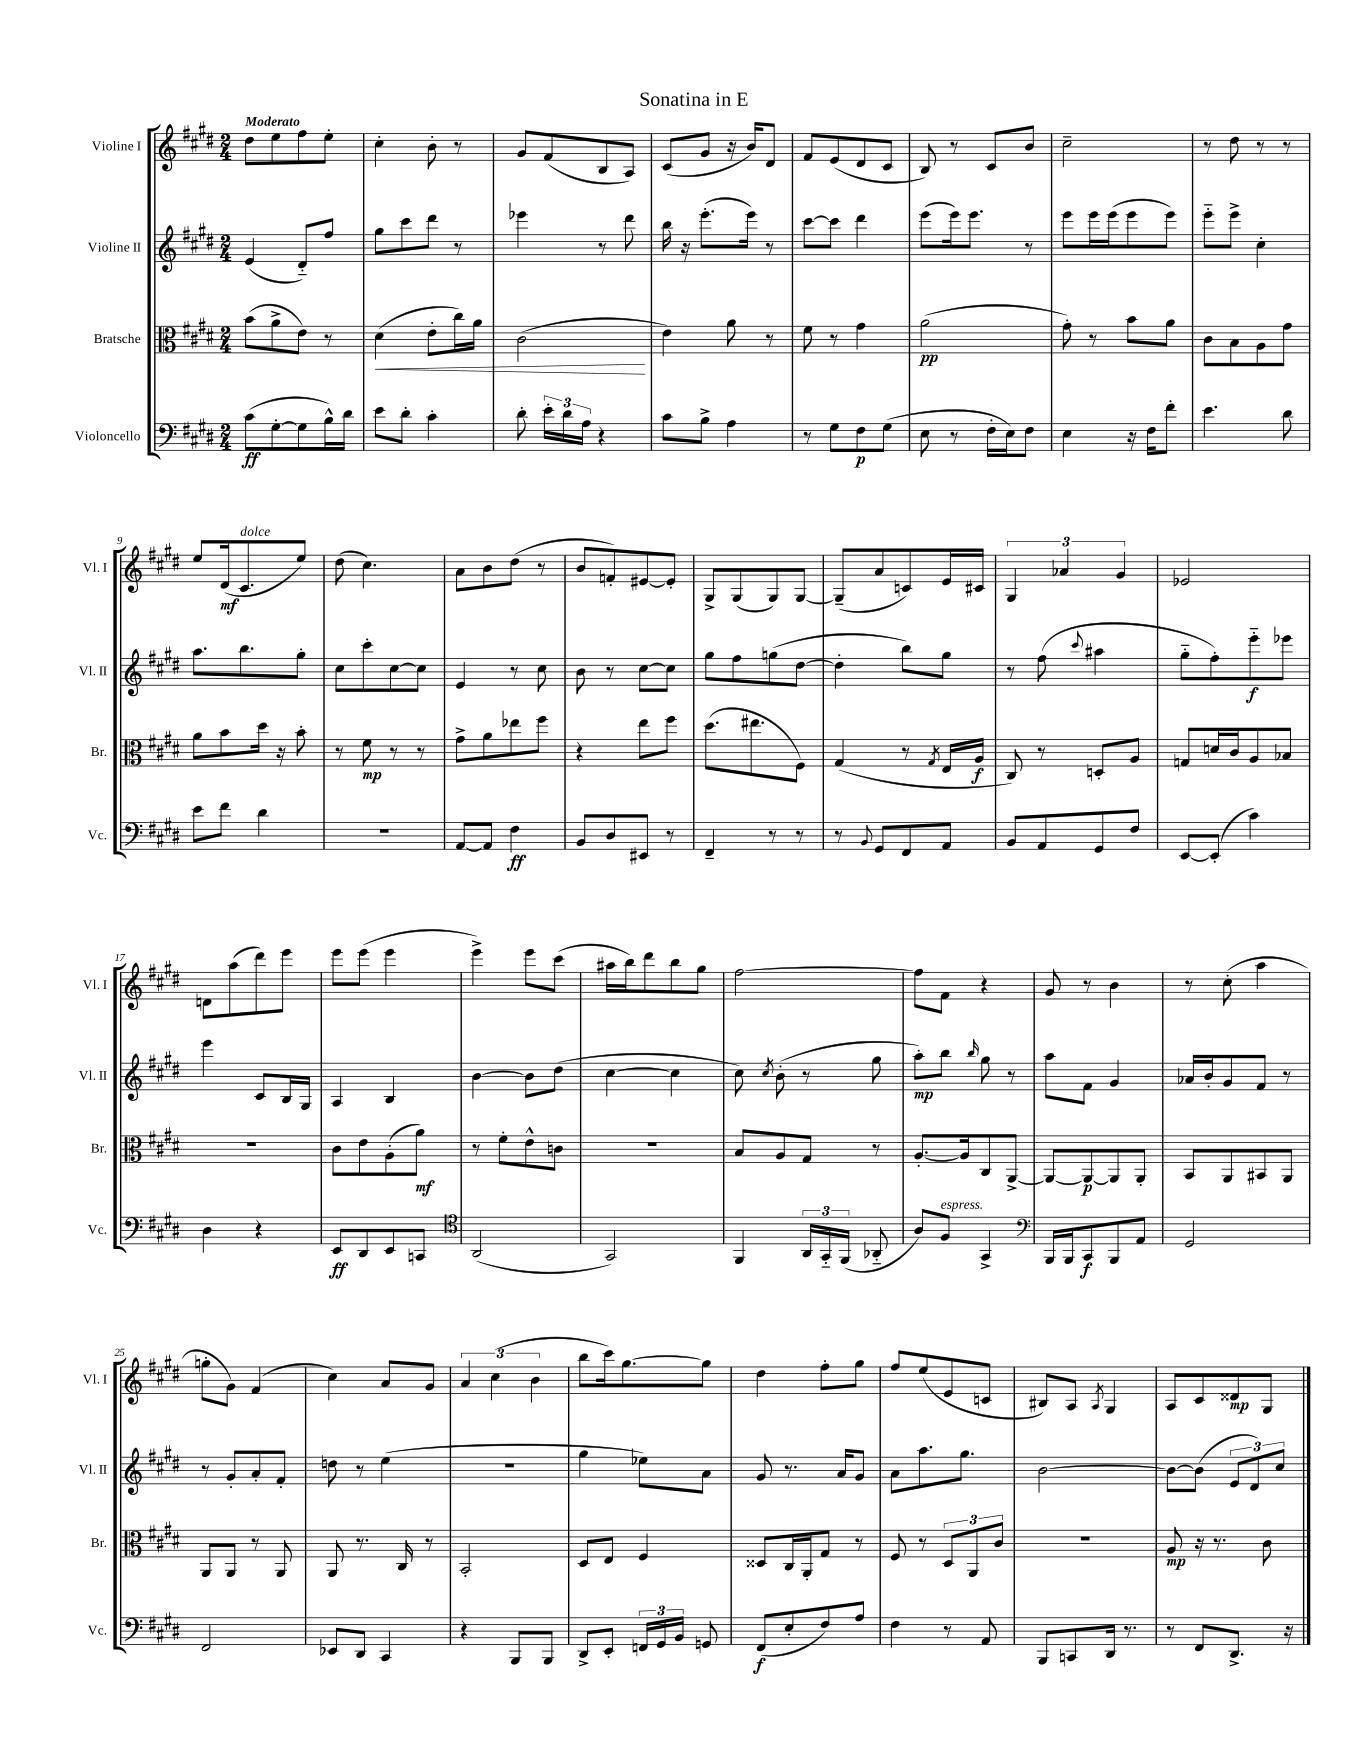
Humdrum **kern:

**kern	**kern	**kern	**kern
*staff4	*staff3	*staff2	*staff1
*clefF4	*clefC3	*clefG2	*clefG2
*k[f#c#g#d#]	*k[f#c#g#d#]	*k[f#c#g#d#]	*k[f#c#g#d#]
*M2/4	*M2/4	*M2/4	*M2/4
(8c#\L	(8b\L	(4e/	8dd#\L
[8G#'\	8a^\	.	8ee\
8G#\]	8e\J)	8d#'~/L)	8ff#\
16B^^\L)	8r	8ff#/J	8ee'\J
16d#\JJ	.	.	.
=	=	=	=
8e\L	(4d#\	8gg#\L	4cc#'\
8d#'\J	.	8ccc#\	.
4c#'\	8e'\L	8ddd#\J	8b'\
.	16cc#\L)	8r	8r
.	16a\JJ	.	.
=	=	=	=
8d#'\	(2c#\	4eee-\	8g#/L
24e'\LL	.	.	(8f#/
24d#\	.	.	.
24A\JJ	.	.	.
4r	.	8r	8B/
.	.	8ddd#\	8A/J)
=	=	=	=
8c#\L	4e\)	16bb\	(8c#/L
.	.	16r	.
8B^\J	.	(8.eee'\L	8g#/J
4A\	8a\	.	16r
.	.	16eee\Jk)	16b/LK)
.	8r	8r	8d#/J
=	=	=	=
8r	8f#\	[8ccc#\L	8f#/L
8G#\L	8r	8ccc#\]J	(8e/
8F#\	4g#\	4ddd#\	8d#/
(8G#\J	.	.	8c#/J
=	=	=	=
8E\	(2a\	(8eee\L	8B/)
8r	.	16eee\k)	8r
.	.	8.eee\J	.
16F#'\LL	.	.	8c#/L
16E\J)	.	.	.
8F#\J	.	8r	8b/J
=	=	=	=
4E\	8g#'\)	8eee\L	2cc#~\
.	8r	16eee\L	.
.	.	(16eee\J	.
16r	8b\L	8eee\	.
16F#\LK	.	.	.
8f#'\J	8a\J	8eee\J)	.
=	=	=	=
4.e\	8c#\L	8eee'~\L	8r
.	8B\	8eee^\J	8dd#\
.	8A\	4cc#'\	8r
8d#\	8g#\J	.	8r
=	=	=	=
8e\L	8a\L	8.aa\L	8ee/L
8f#\J	8b\	.	(16d#/k
.	.	8.bb\	8.c#/
4d#\	16dd#\Jk	.	.
.	16r	.	.
.	8b'\	8gg#'\J	8ee/J)
=	=	=	=
2r	8r	8cc#\L	(8dd#\
.	8f#\	8ccc#'\	4.cc#\)
.	8r	[8cc#\	.
.	8r	8cc#\]J	.
=	=	=	=
[8AA/L	8g#^\L	4e/	8a\L
8AA/]J	8a\	.	8b\
4F#\	8ee-\	8r	(8dd#\J
.	8ff#\J	8cc#\	8r
=	=	=	=
8BB/L	4r	8b\	8b/L
8D#/	.	8r	8f'/)
8EE#/J	8ee\L	[8cc#\L	[8e#/
8r	8ff#\J	8cc#\]J	8e#'/]J
=	=	=	=
4FF#~/	(8.dd#\L	8gg#\L	8G#^/L
.	.	8ff#\	(8G#/
.	8.ee#\	.	.
8r	.	(8gg\	8G#/)
8r	8F#\J)	[8dd#\J	[8G#/J
=	=	=	=
8r	(4G#/	4dd#'\]	(8G#~/]L
8qqBB/	.	.	.
8GG#/L	.	.	8a/
8FF#/	8r	8bb\L)	8c/)
.	8qG#/	.	.
8AA/J	16E/LL	8gg#\J	16e/L
.	16A/JJ	.	16c#/JJ
=	=	=	=
8BB/L	8C#/)	8r	6G#/
8AA/	8r	(8ff#\	.
.	.	.	6a-/
.	.	8qqccc#/	.
8GG#/	8D'/L	4aa#\	.
.	.	.	6g#/
8F#/J	8A/J	.	.
=	=	=	=
[8EE/L	8G/L	8gg#'~\L	2e-/
(8EE'/]J	16d/L	8ff#'\)	.
.	16c#/J	.	.
4c#\)	8A/	8eee'~\	.
.	8B-/J	8eee-\J	.
=	=	=	=
4D#\	2r	4eee\	8d\L
.	.	.	(8aa\
4r	.	8c#/L	8ddd#\)
.	.	16B/L	8eee\J
.	.	16G#/JJ	.
=	=	=	=
8EE/L	8c#\L	4A/	8eee\L
8DD#/	8e\	.	(8eee\J
8EE/	(8A'\	4B/	4eee\
8CC/J	8a\J)	.	.
=	=	=	=
*clefC4	*	*	*
(2AA/	8r	[4b\	4eee^\)
.	8f#'\L	.	.
.	8e^^\	8b\]L	8eee\L
.	8c\J	(8dd#\J	(8ccc#\J
=	=	=	=
2GG#/)	2r	[4cc#\	16aa#\LL
.	.	.	16bb\J)
.	.	.	8ddd#\
.	.	4cc#\]	8bb\
.	.	.	8gg#\J
=	=	=	=
4FF#/	8B/L	8cc#\)	[2ff#\
.	.	8qcc#/	.
.	8A/	(8b'\	.
24AA/LL	8G#/J	8r	.
24GG#'~/	.	.	.
(24FF#/JJ	.	.	.
8AA-'~/	8r	8gg#\	.
=	=	=	=
8A/L)	[8.A'/L	8aa'\L)	8ff#\]L
8F#/J	.	8bb\J	8f#\J
.	16A/]k	.	.
.	.	16qqbb/	.
4GG#^/	8C#/	8gg#\	4r
.	[8AA^/J	8r	.
=	=	=	=
*clefF4	*	*	*
16BBB/LL	8AA/_L	8aa\L	8g#/
16BBB/J	.	.	.
8CC#/	8AA/_	8f#\J	8r
8BBB/	8AA/]	4g#/	4b\
8AA/J	8AA'/J	.	.
=	=	=	=
2GG#/	8BB/L	16a-/LL	8r
.	.	16b'/J	.
.	8AA/	8g#/	(8cc#'\
.	8BB#/	8f#/J	4aa\
.	8AA/J	8r	.
=	=	=	=
2FF#/	8AA/L	8r	8gg'\L
.	8AA/J	8g#'/L	8g#\J)
.	8r	8a'/	(4f#/
.	8AA/	8f#'/J	.
=	=	=	=
8EE-/L	8AA/	8dd\	4cc#\)
8DD#/J	8.r	8r	.
4CC#/	.	(4ee\	8a/L
.	16C#/	.	.
.	8r	.	8g#/J
=	=	=	=
4r	2BB'/	2r	6a/
.	.	.	(6cc#\
8BBB/L	.	.	.
.	.	.	6b\
8BBB/J	.	.	.
=	=	=	=
8DD#^/L	8D#/L	4gg#\	8bb\L
8EE'/J	8E/J	.	16ccc#\k)
.	.	.	[8.gg#\
24FF/LL	4F#/	8ee-\L)	.
24GG#/	.	.	.
24BB/JJ	.	.	.
8GG/	.	8a\J	8gg#\]J
=	=	=	=
(8FF#/L	8D##/L	8g#/	4dd#\
8E'/	16C#/L	8.r	.
.	16AA'/J	.	.
8F#/)	8G#/J	.	8ff#'\L
.	.	16a/LK	.
8A/J	8r	8g#/J	8gg#\J
=	=	=	=
4F#\	8F#/	8a\L	8ff#/L
.	8r	8.aa\	(8ee/
8r	12D#/L	.	8e/
.	.	8.gg#\J	.
.	12AA/	.	.
8AA/	.	.	8c/J
.	12c#/J	.	.
=	=	=	=
8BBB/L	2r	[2b\	8B#/L)
8CC/	.	.	8A/J
.	.	.	8qA/
16DD#/Jk	.	.	4G#/
8.r	.	.	.
=	=	=	=
8r	8A/	8b\_L	8A/L
8FF#/L	16r	(8b\]J	8c#/
.	8.r	.	.
8.DD#^/J	.	12e/L	8d##/
.	.	12d#/)	.
.	8c#\	.	8G#/J
.	.	12cc#/J	.
16r	.	.	.
==	==	==	==
*-	*-	*-	*-
